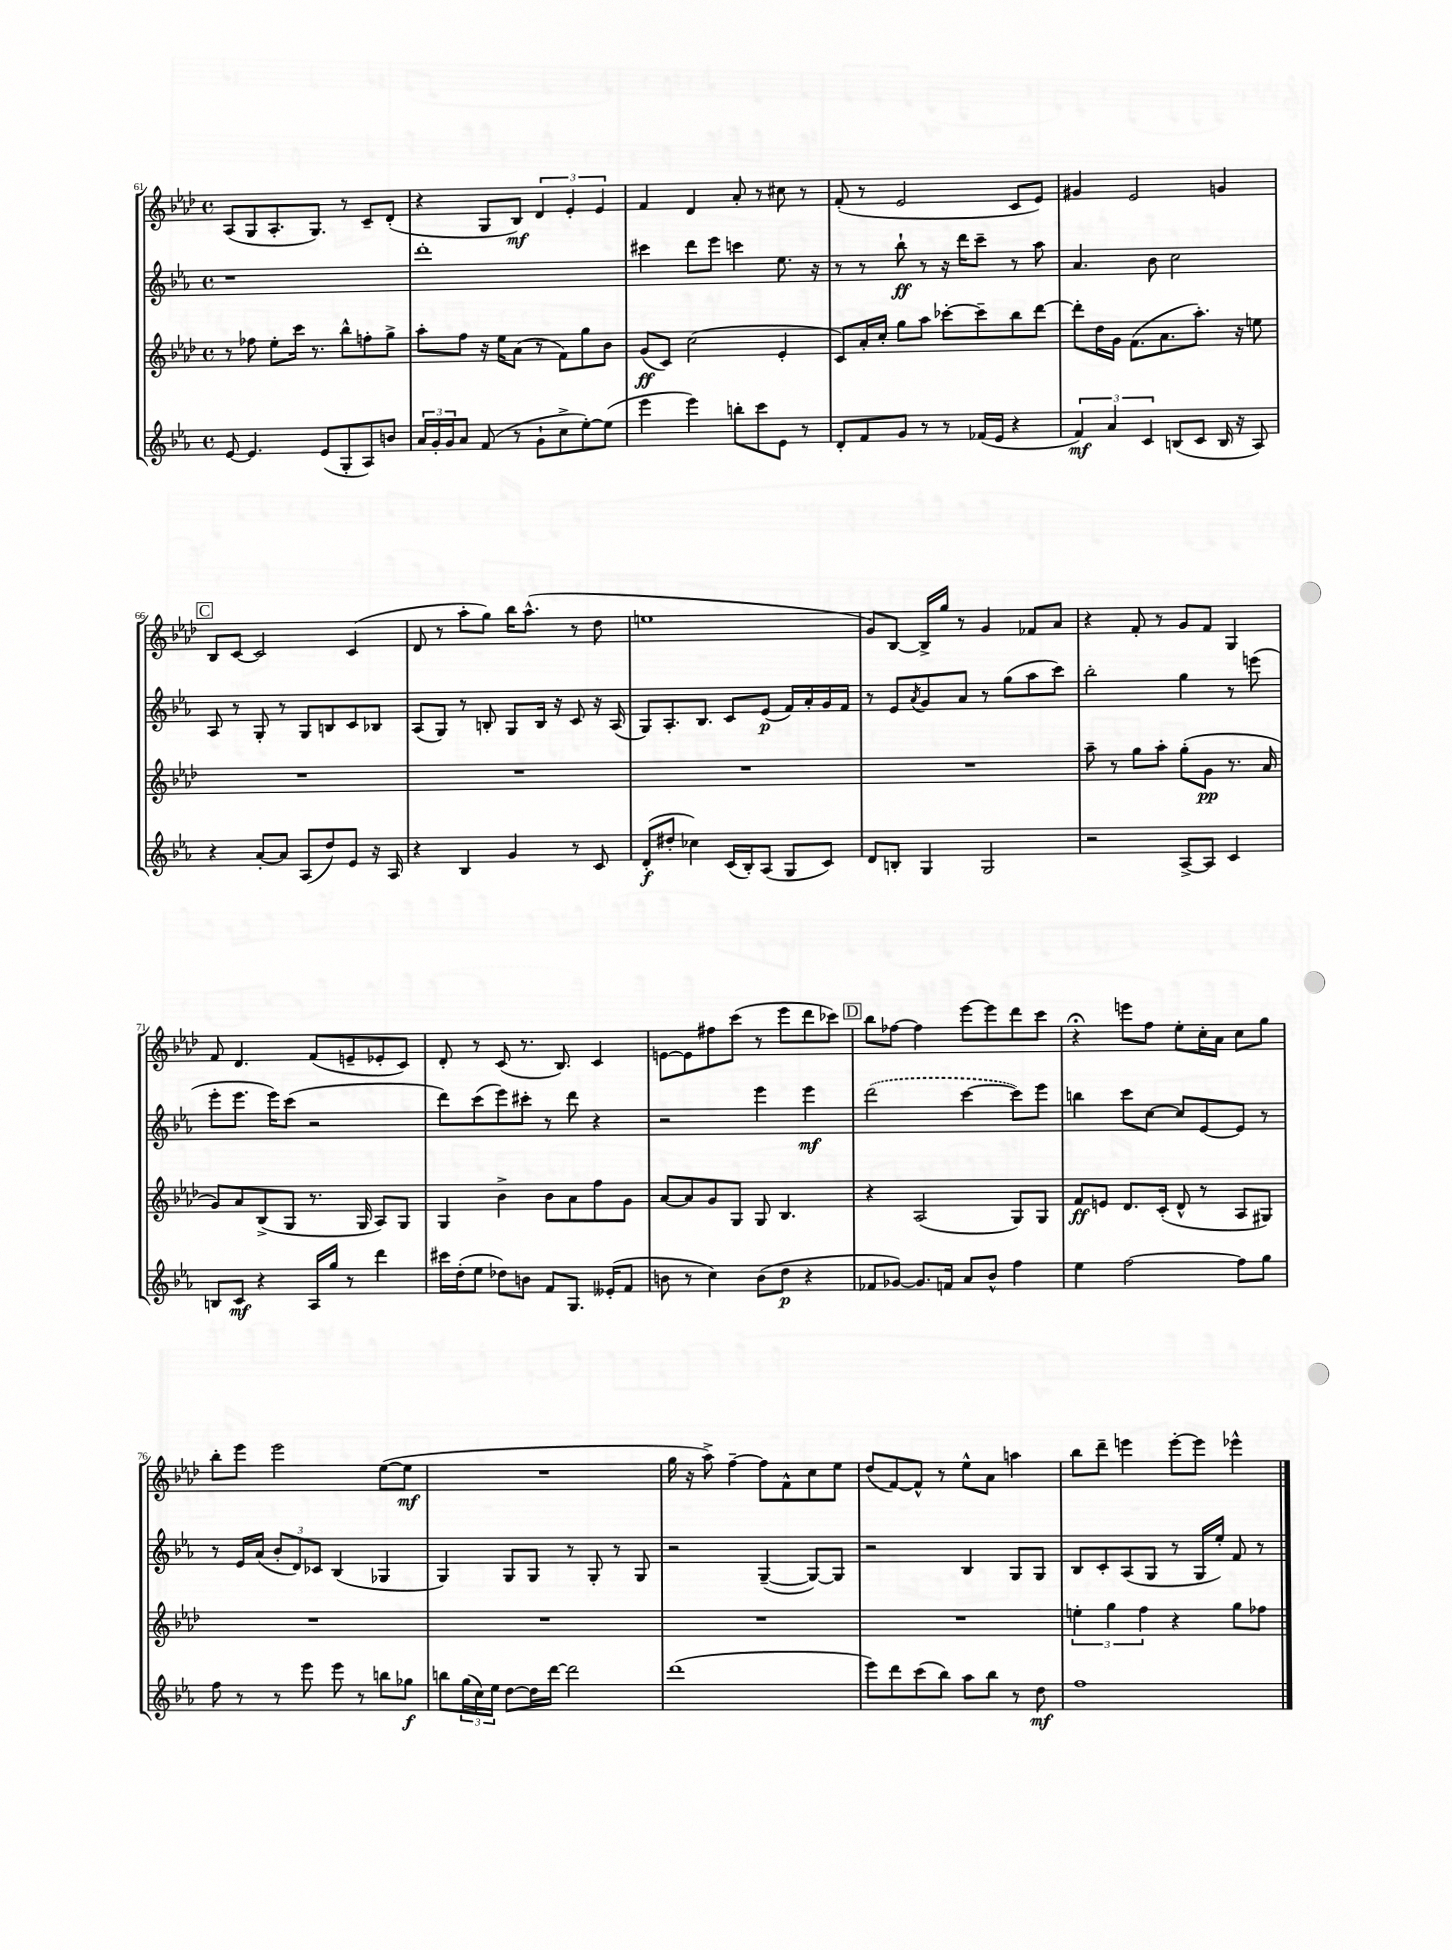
<<
\new StaffGroup <<
\new Staff = "s0" {
    \clef treble \key aes \major \defaultTimeSignature \time 4/4
    aes8( g8 aes8.-. g8.) r8 c'8-- des'8-.( |
    r4 g8 bes8\mf) \tuplet 3/2 { des'4 ees'4-. ees'4 } |
    f'4 des'4 aes'8-. r8 cis''8 r8 |
    f'8-.( r8 ees'2 c'8 ees'8) |
    gis'4 ees'2 g'4 |
    \mark \markup { \box "C" } bes8 c'8~ c'2 c'4( |
    des'8 r8 aes''8-. g''8) bes''16 aes''8.-^( r8 des''8 |
    e''1 |
    g'8) bes8~ bes16-> g''16 r8 g'4 fes'8 aes'8 |
    r4 f'8-. r8 g'8 f'8 g4 |
    f'8 des'4. f'8( e'8-- ees'8-. c'8) |
    des'8-. r8 c'8( r8. bes8.) c'4 |
    e'8~ e'8 fis''8 c'''8( r8 ees'''8 des'''8 ces'''8) |
    \mark \markup { \box "D" } bes''8 fes''8~ fes''4 ees'''8~ ees'''8 des'''8 c'''8 |
    r4\fermata e'''8 f''8 ees''8-. c''16-. aes'16 c''8 g''8 |
    bes''8-. ees'''8 ees'''2 ees''8~( ees''8\mf |
    R1 |
    g''16 r16 aes''8->) f''4~-- f''8 f'8-^ c''8 ees''8 |
    des''8( f'8~) f'8-^ r8 ees''8-^ aes'8 a''4 |
    bes''8 des'''8-- e'''4 e'''8~-. e'''8 ees'''4-^ \bar "|." |
}
\new Staff = "s1" {
    \clef treble \key ees \major \defaultTimeSignature \time 4/4
    r1 |
    d'''1-. |
    cis'''4 d'''8 ees'''8 c'''4 ees''8. r16 |
    r8 r8 bes''8-!\ff r8 r16 d'''16 c'''8-- r8 aes''8 |
    aes'4. bes'8 c''2 |
    \mark \markup { \box "C" } aes8 r8 g8-. r8 g8 b8 c'8 bes8 |
    aes8( g8) r8 b8-. g8 b16 r16 c'8 r16 aes16( |
    g8) aes8.-. bes8. c'8 ees'8\p( f'16) aes'16-. g'16 f'16 |
    r8 ees'8 \acciaccatura { aes'8 } g'8 aes'8 r8 g''8( aes''8 c'''8) |
    bes''2-. g''4 r8 e'''8( |
    ees'''8-. ees'''8. ees'''16) c'''8( r2 |
    d'''8) c'''8( ees'''8) cis'''8-. r8 d'''8 r4 |
    r2 ees'''4 ees'''4\mf |
    \mark \markup { \box "D" } \once \slurDashed d'''2( c'''4~ c'''8) ees'''8 |
    b''4 c'''8 c''8~ c''8 ees'8~ ees'8 r8 |
    r8 ees'16 aes'16( \tuplet 3/2 { bes'8-. d'8) ces'8 } bes4( ges4 |
    g4) g8 g8 r8 g8-. r8 g8 |
    r2 g4~--( g8~) g8 |
    r2 bes4 g8 g8 |
    bes8 c'8-. aes8( g8 r8 g16 ees''16-.) f'8 r8 \bar "|." |
}
\new Staff = "s2" {
    \clef treble \key aes \major \defaultTimeSignature \time 4/4
    r8 fes''8 ees''8-. c'''16 r8. bes''8-^ f''8-. g''8-> |
    aes''8-. f''8 r16 ees''16 aes'8( r8 f'8) g''8 bes'8 |
    g'8\ff( c'8) c''2( ees'4-. |
    c'8) aes'16-. c''16-. g''8 aes''8 ces'''8~-. ces'''8-- bes''8 des'''8~ |
    des'''8-. des''16 g'16 f'8.( aes'8. aes''8.-.) r16 e''8 |
    \mark \markup { \box "C" } R1 |
    R1 |
    R1 |
    R1 |
    aes''8-- r8 g''8 aes''8-. g''8-.( g'8\pp r8. aes'16 |
    g'8) aes'8 bes8->( g8 r8. g16 aes8) g8 |
    g4 bes'4-> bes'8 aes'8 f''8 g'8 |
    aes'8~ aes'8 g'8 g8 g8 bes4. |
    \mark \markup { \box "D" } r4 aes2( g8) g8 |
    f'8\ff e'8 des'8. c'16-.( des'8-^ r8 aes8 gis8) |
    R1 |
    R1 |
    R1 |
    R1 |
    \tuplet 3/2 { e''4-. g''4 f''4 } r4 g''8 fes''8 \bar "|." |
}
\new Staff = "s3" {
    \clef treble \key ees \major \defaultTimeSignature \time 4/4
    ees'8~ ees'4. ees'8( g8-. aes8) b'8 |
    \tuplet 3/2 { aes'16 g'16-. g'16 } aes'8 f'8( r8 g'8-! c''8-> ees''8~-.) ees''8( |
    ees'''4 ees'''4) b''8-. c'''8 ees'8 r8 |
    d'8-. f'8 g'8 r8 r8 fes'16( ees'16 r4 |
    \tuplet 3/2 { f'4\mf) aes'4 c'4 } b8( c'8 b16 r16 aes8) |
    \mark \markup { \box "C" } r4 aes'8~-. aes'8 aes8( d''8) ees'8 r16 aes16 |
    r4 bes4 g'4 r8 c'8 |
    d'8-.\f( dis''8-. ces''4) c'16( bes16-.) aes8( g8 c'8) |
    d'8 b8-. g4 g2 |
    r2 aes8~-> aes8 c'4 |
    b8 c'8\mf r4 aes16 g''16 r8 d'''4 |
    cis'''16 d''16-.( ees''8 des''8) b'8 f'8 g8. eeses'16-.( f'8 |
    b'8 r8 c''4) b'8( d''8\p r4 |
    \mark \markup { \box "D" } fes'8 ges'8~) ges'8. f'16 aes'8 bes'8-^ f''4 |
    ees''4 f''2~ f''8 g''8 |
    f''8 r8 r8 ees'''8 ees'''8 r8 b''8 ges''8\f |
    b''8 \tuplet 3/2 { g''16( c''16) ees''16 } d''8~ d''16 d'''16~ d'''2 |
    d'''1( |
    ees'''8) d'''8 c'''8( bes''8) aes''8 bes''8 r8 d''8\mf |
    f''1 \bar "|." |
}
>>
>>
\layout { \context { \Score currentBarNumber = #61 } }
